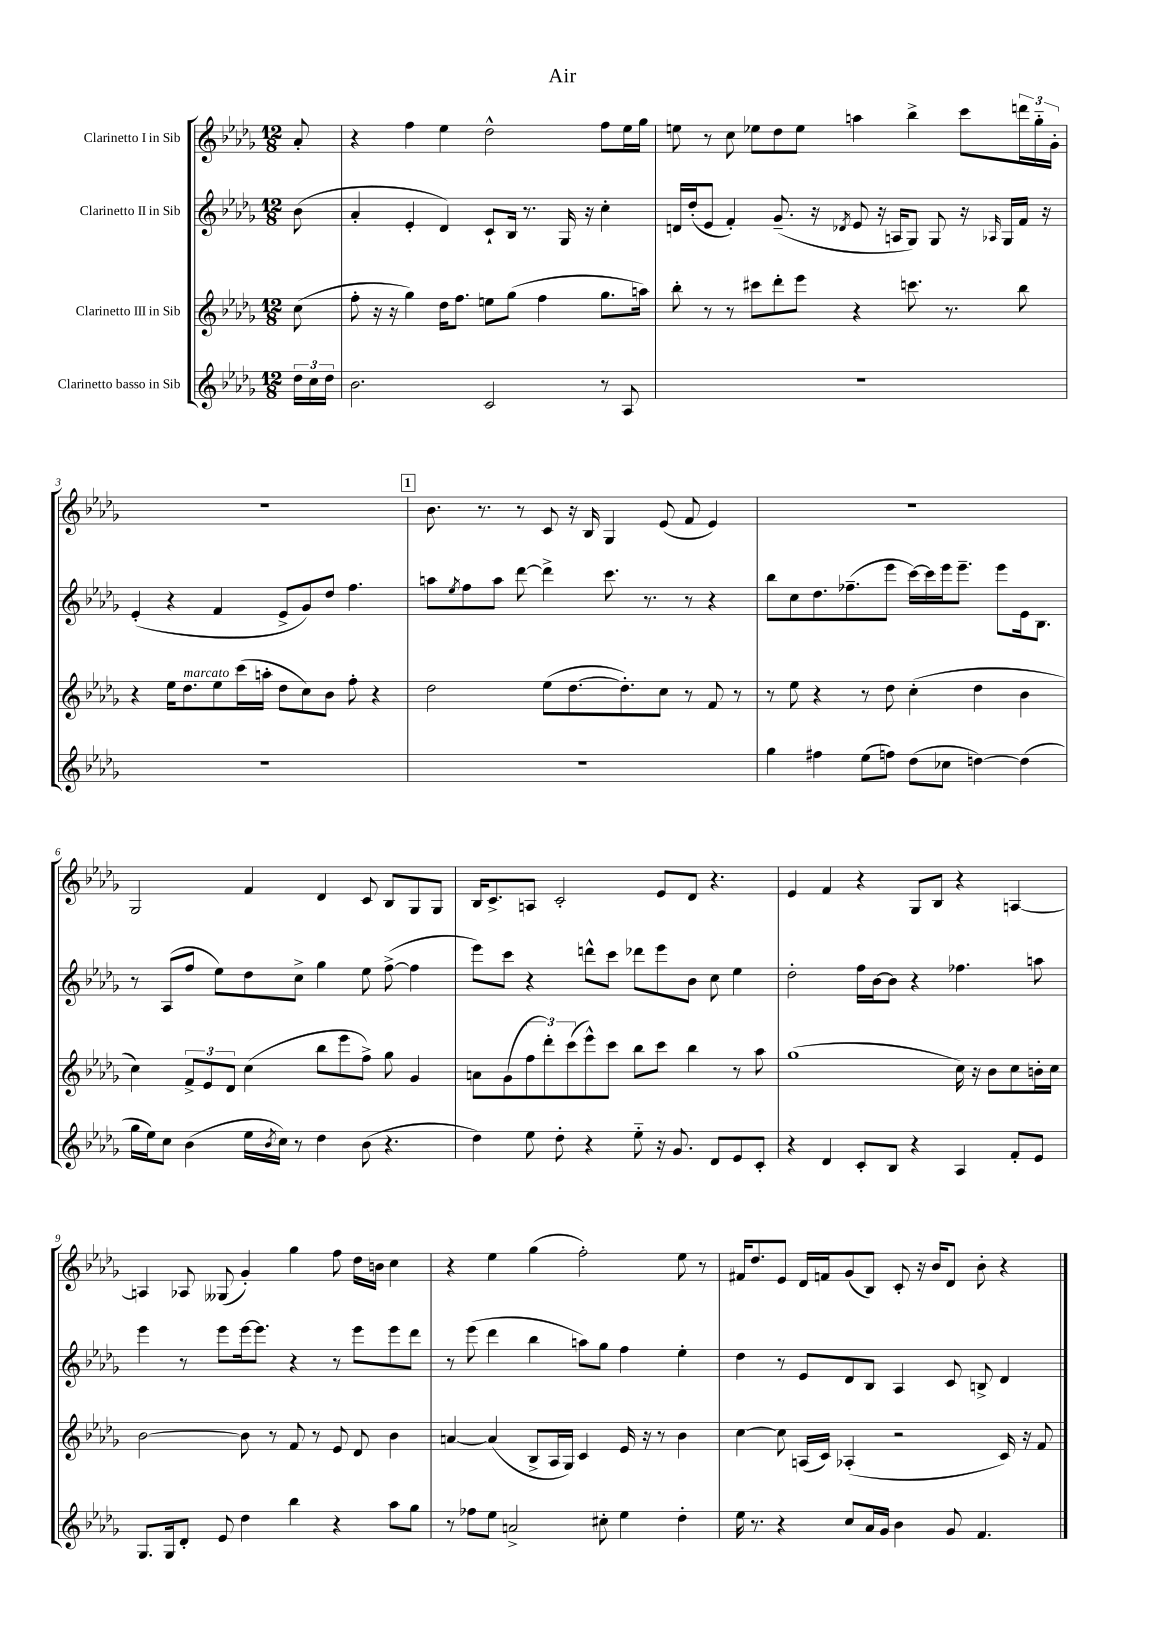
\header { title = "Air" }
<<
\new StaffGroup <<
\new Staff = "s0" \with { instrumentName = "Clarinetto I in Sib" } {
    \clef treble \key des \major \numericTimeSignature \time 12/8 \partial 8
    aes'8-. |
    r4 f''4 ees''4 des''2-^ f''8 ees''16 ges''16 |
    e''8 r8 c''8 ees''8 des''8 ees''8 a''4 bes''4-> c'''8 \tuplet 3/2 { d'''16 ges''16-_ ges'16-. } |
    R1. |
    \mark \markup { \box "1" } bes'8. r8. r8 c'8 r16 bes16 ges4 ees'8( f'8 ees'4) |
    R1. |
    ges2 f'4 des'4 c'8 bes8 ges8 ges8 |
    bes16 c'8.-> a8 c'2-. ees'8 des'8 r4. |
    ees'4 f'4 r4 ges8 bes8 r4 a4~ |
    a4 aes8 geses8( ges'4-.) ges''4 f''8 des''16 b'16 c''4 |
    r4 ees''4 ges''4( f''2-.) ees''8 r8 |
    fis'16 des''8. ees'8 des'16 f'16 ges'8( bes8) c'8-. r16 bes'16 des'8 bes'8-. r4 \bar "|." |
}
\new Staff = "s1" \with { instrumentName = "Clarinetto II in Sib" } {
    \clef treble \key des \major \numericTimeSignature \time 12/8 \partial 8
    bes'8( |
    aes'4-. ees'4-. des'4) c'8-! bes16 r8. ges16 r16 c''4-. |
    d'16 des''16-.( ees'8 f'4-.) ges'8.--( r16 \acciaccatura { des'8 } ees'8 r16 a16 ges8) ges8 r16 \grace { aes16 } ges16 f'16 r16 |
    ees'4-.( r4 f'4 ees'8-> ges'8) des''8 f''4. |
    \mark \markup { \box "1" } a''8 \acciaccatura { ees''8 } f''8 a''8 des'''8~ des'''4-> c'''8. r8. r8 r4 |
    bes''8 c''8 des''8. fes''8.--( ees'''8 c'''16~) c'''16 ees'''16 ees'''8.-- ees'''8 ees'16 bes8. |
    r8 aes8( f''8 ees''8) des''8 c''8-> ges''4 ees''8 f''8~->( f''4 |
    ees'''8) c'''8 r4 d'''8-^ c'''8 des'''8 ees'''8 bes'8 c''8 ees''4 |
    des''2-. f''16 bes'16~ bes'8 r4 fes''4. a''8 |
    ees'''4 r8 ees'''8 ees'''16~ ees'''8. r4 r8 ees'''8 ees'''8 des'''8 |
    r8 ees'''8( des'''4 bes''4 a''8) ges''8 f''4 ees''4-. |
    des''4 r8 ees'8 des'8 bes8 aes4 c'8 b8-> des'4 \bar "|." |
}
\new Staff = "s2" \with { instrumentName = "Clarinetto III in Sib" } {
    \clef treble \key des \major \numericTimeSignature \time 12/8 \partial 8
    c''8( |
    f''8-. r16 r16 ges''4) des''16 f''8. e''8 ges''8( f''4 ges''8. a''16) |
    bes''8-. r8 r8 cis'''8 des'''8-. ees'''8 r4 c'''8. r8. bes''8 |
    r4 ees''16 des''8.^\markup { \italic "marcato" } ees''8 c'''16( a''16-. des''8 c''8) bes'8 f''8-. r4 |
    \mark \markup { \box "1" } des''2 ees''8( des''8.~ des''8.-.) c''8 r8 f'8 r8 |
    r8 ees''8 r4 r8 des''8 c''4-.( des''4 bes'4 |
    c''4) \tuplet 3/2 { f'8-> ees'8 des'8 } c''4( bes''8 ees'''8 f''8->) ges''8 ges'4 |
    a'8 ges'8( \tuplet 3/2 { f''8 des'''8-.) c'''8( } ees'''8-^) c'''8 bes''8 c'''8 bes''4 r8 aes''8 |
    ges''1( c''16) r16 bes'8 c''8 b'16-. c''16 |
    bes'2~ bes'8 r8 f'8 r8 ees'8 des'8 bes'4 |
    a'4~ a'4( bes8-> aes16 ges16) c'4 ees'16 r16 r8 bes'4 |
    c''4~ c''8 a16( c'16) aes4-.( r2 c'16) r16 f'8 \bar "|." |
}
\new Staff = "s3" \with { instrumentName = "Clarinetto basso in Sib" } {
    \clef treble \key des \major \numericTimeSignature \time 12/8 \partial 8
    \tuplet 3/2 { des''16 c''16 des''16 } |
    bes'2. c'2 r8 aes8 |
    R1. |
    R1. |
    \mark \markup { \box "1" } R1. |
    ges''4 fis''4 ees''8( f''8) des''8( ces''8 d''4~) d''4( |
    ges''16 ees''16) c''8 bes'4( ees''16 \acciaccatura { bes'8 } c''16) r8 des''4 bes'8( r4. |
    des''4) ees''8 des''8-. r4 ees''8-_ r16 ges'8. des'8 ees'8 c'8-. |
    r4 des'4 c'8-. bes8 r4 aes4 f'8-. ees'8 |
    ges8. ges16 des'8-. ees'8 des''4 bes''4 r4 aes''8 ges''8 |
    r8 fes''8 ees''8 a'2-> cis''8-. ees''4 des''4-. |
    ees''16 r8. r4 c''8 aes'16 ges'16 bes'4 ges'8 f'4. \bar "|." |
}
>>
>>
